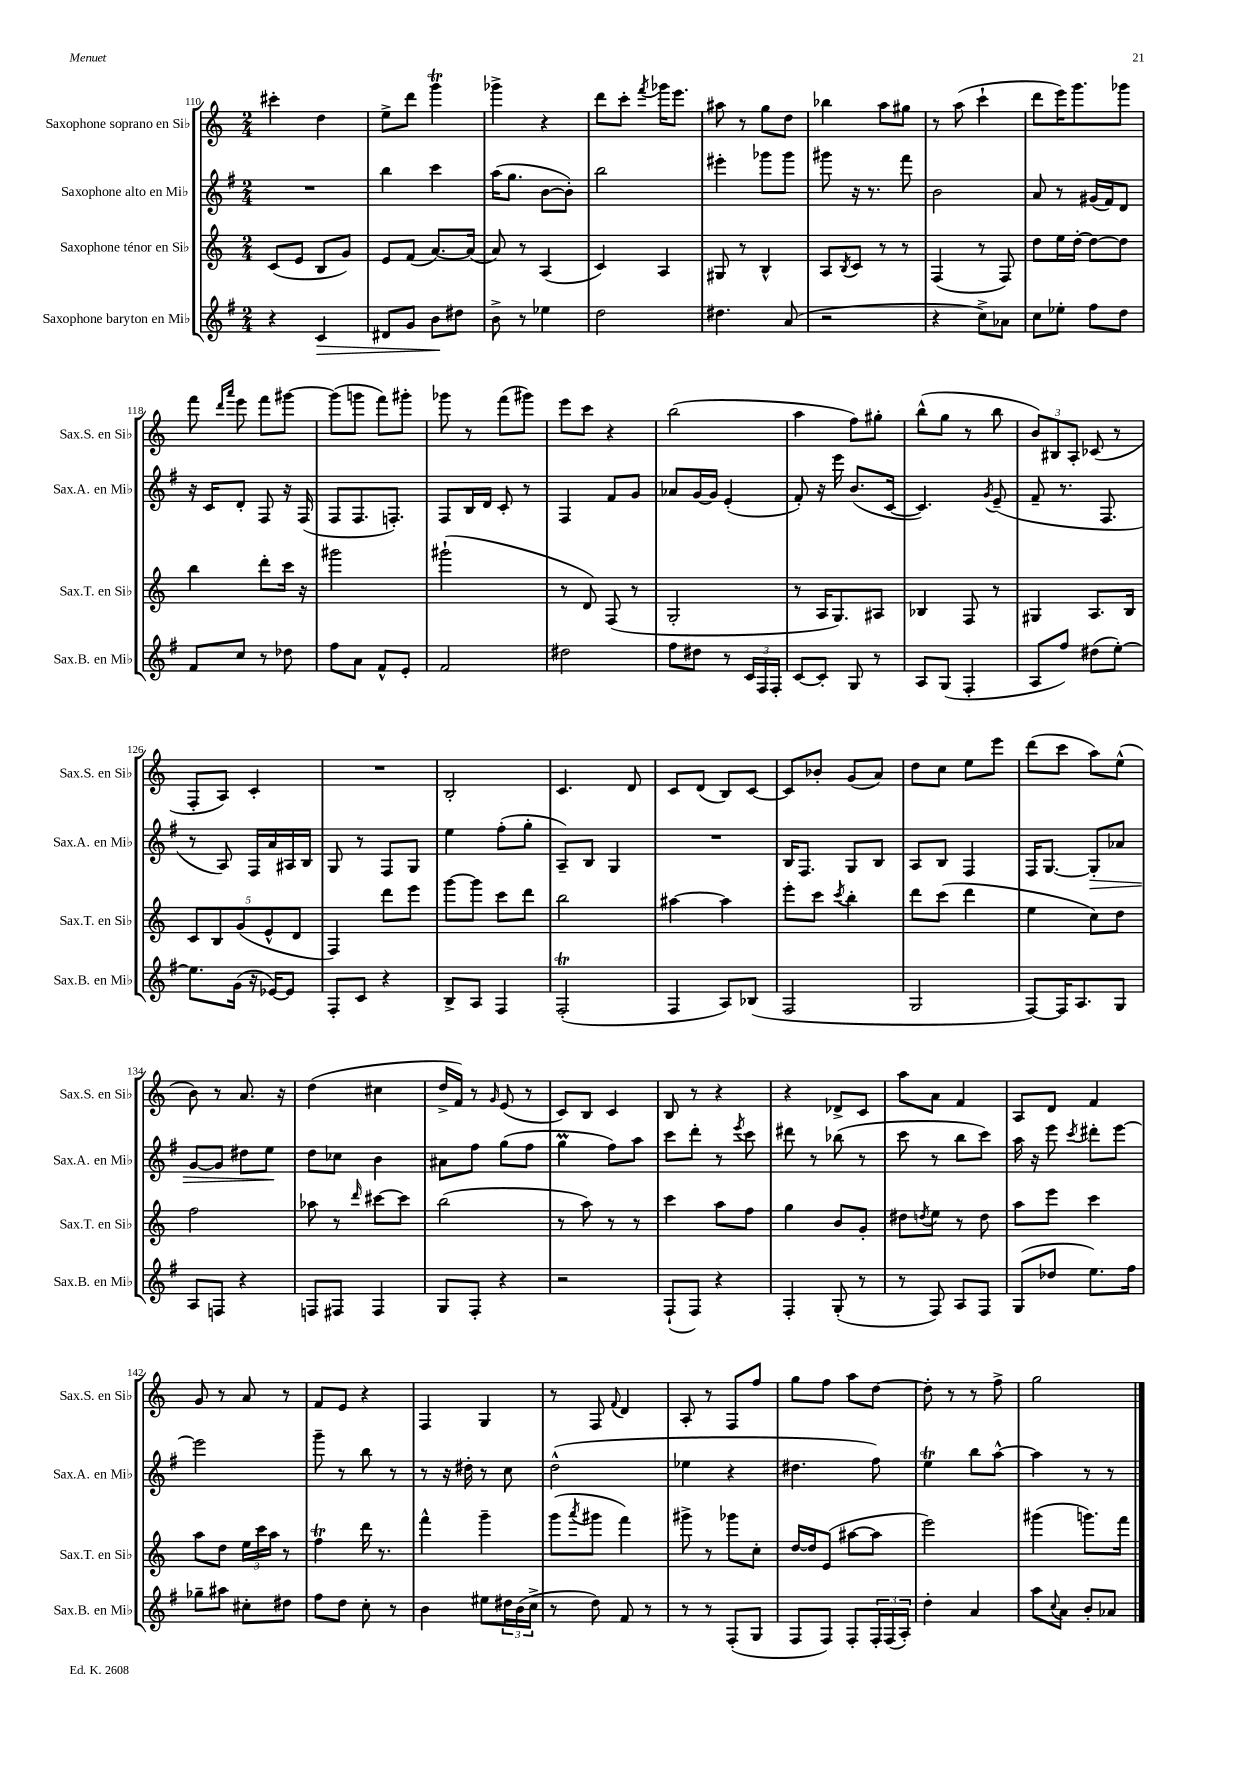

**kern	**dynam	**kern	**kern	**dynam	**kern
*part4	*part4	*part3	*part2	*part2	*part1
*staff4	*staff4	*staff3	*staff2	*staff2	*staff1
*I"Saxophone baryton en Mi♭	*	*I"Saxophone ténor en Si♭	*I"Saxophone alto en Mi♭	*	*I"Saxophone soprano en Si♭
*I'Sax.B. en Mi♭	*	*I'Sax.T. en Si♭	*I'Sax.A. en Mi♭	*	*I'Sax.S. en Si♭
*clefG2	*	*clefG2	*clefG2	*	*clefG2
*k[f#]	*	*k[]	*k[f#]	*	*k[]
*M2/4	*	*M2/4	*M2/4	*	*M2/4
=110	=110	=110	=110	=110	=110
4r	.	(8c/L	2r	.	4ccc#X'\
.	.	8e/J	.	.	.
!	!LO:HP:b	!	!	!	!
4c/	>	8B/L	.	.	4dd\
.	.	8g/J)	.	.	.
=111	=111	=111	=111	=111	=111
8d#X/L	.	8e/L	4bb\	.	8ee^\L
8g/J	.	(8f/J	.	.	8ddd\J
8b\L	.	[8.a/L)	4ccc\	.	4gggT\
8dd#X\J	]	.	.	.	.
.	.	(16a/Jk]	.	.	.
=112	=112	=112	=112	=112	=112
8b^\	.	8a/)	(16aa\KL	.	4ggg-X^\
.	.	.	8.gg\J	.	.
8r	.	8r	.	.	.
4ee-X\	.	(4A/	[8b\L	.	4r
.	.	.	8b'\J])	.	.
=113	=113	=113	=113	=113	=113
2dd\	.	4c/)	2bb\	.	8ddd\L
.	.	.	.	.	8ccc'\J
.	.	.	.	.	8qfff/
.	.	4A/	.	.	16ggg-X\KL
.	.	.	.	.	8.eee\J
=114	=114	=114	=114	=114	=114
4.dd#X\	.	8G#X/	4eee#X'\	.	8aa#X\
.	.	8r	.	.	8r
.	.	4B^^/	8ggg-X\L	.	8gg\L
(8a/	.	.	8ggg-\J	.	8dd\J
=115	=115	=115	=115	=115	=115
2r	.	8A/L	8ggg#X\	.	4bb-X\
.	.	8qB/	.	.	.
.	.	8c/J	16r	.	.
.	.	.	8.r	.	.
.	.	8r	.	.	8aa\L
.	.	8r	8fff#\	.	8gg#X\J
=116	=116	=116	=116	=116	=116
4r	.	(4F/	2b\	.	8r
.	.	.	.	.	(8aa\
8cc^\L)	.	8r	.	.	4ccc`\
8a-X\J	.	8F/)	.	.	.
=117	=117	=117	=117	=117	=117
8cc\L	.	8dd\L	8a/	.	8ddd\L
8ee-X'\J	.	16ee\L	8r	.	16eee\K)
.	.	[16dd'\JJ	.	.	8.ggg\
8ff#\L	.	8dd\L_	(16g#X/LL	.	.
.	.	.	16f#/J)	.	.
8dd\J	.	8dd\J]	8d/J	.	8ggg-X\J
!!LO:LB:g=z
=118	=118	=118	=118	=118	=118
8f#/L	.	4bb\	16r	.	8fff\
.	.	.	16c/KL	.	.
.	.	.	.	.	16qqddd/LL
.	.	.	.	.	16qqaaa/JJ
8cc/J	.	.	8d'/J	.	8eee\
8r	.	8ddd'\L	8F#/	.	8fff\L
8dd-X\	.	16ccc\Jk	16r	.	[8ggg#X\J
.	.	16r	(16F#/	.	.
=119	=119	=119	=119	=119	=119
8ff#\L	.	2ggg#X\	8F#/L	.	(8ggg#\L]
8a\J	.	.	8.F#/	.	8gggn\J
8f#^^/L	.	.	.	.	8fff\L)
.	.	.	8.Fn'/J)	.	.
8e'/J	.	.	.	.	8ggg#X'\J
=120	=120	=120	=120	=120	=120
2f#/	.	(2ggg#X`\	8F#/L	.	8ggg-X\
.	.	.	16B/L	.	8r
.	.	.	16d/JJ	.	.
.	.	.	8c'/	.	(8fff\L
.	.	.	8r	.	8ggg#X\J)
=121	=121	=121	=121	=121	=121
2dd#X\	.	8r	4F#/	.	8eee\L
.	.	8d/)	.	.	8ccc\J
.	.	(8F/	8f#/L	.	4r
.	.	8r	8g/J	.	.
=122	=122	=122	=122	=122	=122
8ff#\L	.	2G'/	8a-X/L	.	(2bb\
8dd#X\J	.	.	[16g/L	.	.
.	.	.	16g/JJ]	.	.
8r	.	.	(4e'/	.	.
24c/LL	.	.	.	.	.
24F#/	.	.	.	.	.
24F#'/JJ	.	.	.	.	.
=123	=123	=123	=123	=123	=123
[8c/L	.	8r	8f#'/)	.	4aa\
8c'/J]	.	16A/KL	16r	.	.
.	.	8.G/)	16eee\	.	.
8G/	.	.	(8.b/L	.	8ff\L)
8r	.	8A#X/J	.	.	8gg#X'\J
.	.	.	[16c/Jk	.	.
=124	=124	=124	=124	=124	=124
8A/L	.	4B-X/	4.c/])	.	(8bb^^\L
(8G/J	.	.	.	.	8gg\J
4F#'/	.	8F/	.	.	8r
.	.	.	8qg/	.	.
.	.	8r	(8e~/	.	8bb\
=125	=125	=125	=125	=125	=125
8A/L	.	4G#X/	8f#~/	.	12b/L)
.	.	.	.	.	12B#X/
8ff#/J)	.	.	8.r	.	.
.	.	.	.	.	12A'/J
(8dd#X\L	.	8.A/L	.	.	(8c-X/
.	.	.	8.F#/	.	.
[8ee'\J)	.	.	.	.	8r
.	.	16B/Jk	.	.	.
!!LO:LB:g=z
=126	=126	=126	=126	=126	=126
8.ee\L]	.	10c/L	8r	.	8F'/L
.	.	10B/	.	.	.
.	.	.	8A/)	.	8A/J)
(16g\Jk	.	.	.	.	.
.	.	(10g/	.	.	.
16r	.	.	16F#/LL	.	4c'/
.	.	10e^^/	.	.	.
[16e-X/KL)	.	.	16a/	.	.
8e-/J]	.	.	16A#X/	.	.
.	.	10d/J	.	.	.
.	.	.	16B/JJ	.	.
=127	=127	=127	=127	=127	=127
8F#'/L	.	4F/)	8G/	.	2r
8c/J	.	.	8r	.	.
4r	.	8ddd\L	8F#/L	.	.
.	.	8eee\J	8G/J	.	.
=128	=128	=128	=128	=128	=128
8B^/L	.	[8ggg\L	4ee\	.	2B'/
8A/J	.	8ggg\J]	.	.	.
4F#/	.	8ccc\L	(8ff#'\L	.	.
.	.	8ddd\J	8gg'\J	.	.
=129	=129	=129	=129	=129	=129
(2F#t'/	.	2bb\	8A~/L)	.	4.c/
.	.	.	8B/J	.	.
.	.	.	4G/	.	.
.	.	.	.	.	8d/
=130	=130	=130	=130	=130	=130
4F#/	.	[4aa#X\	2r	.	8c/L
.	.	.	.	.	(8d/J
8A/L)	.	4aa#\]	.	.	8B/L)
(8B-X/J	.	.	.	.	[8c/J
=131	=131	=131	=131	=131	=131
2F#/	.	8eee'\L	16B/KL	.	8c/L]
.	.	.	8.F#/J	.	.
.	.	8ccc\J	.	.	8b-X'/J
.	.	8qccc/	.	.	.
.	.	4bb'\	8G/L	.	(8g/L
.	.	.	8B/J	.	8a/J)
=132	=132	=132	=132	=132	=132
2G/	.	8ddd\L	8A/L	.	8dd\L
.	.	(8ccc\J	8B/J	.	8cc\J
.	.	4ddd\	4F#/	.	8ee\L
.	.	.	.	.	8eee\J
=133	=133	=133	=133	=133	=133
[8F#/L)	.	4ee\	16F#/KL	.	(8ddd\L
.	.	.	[8.G/J	.	.
16F#/K]	.	.	.	.	8ccc\J
8.A/	.	.	.	.	.
!	!	!	!	!LO:HP:b	!
.	.	8cc\L)	8G'/L]	>	8aa\L)
8G/J	.	8dd\J	8a-X/J	.	(8ee^^\J
!!LO:LB:g=z
=134	=134	=134	=134	=134	=134
8A/L	.	2ff\	[8g/L	.	8b\)
8Fn/J	.	.	8g/J]	.	8r
4r	.	.	8dd#X\L	.	8.a/
.	.	.	8ee\J	.	.
.	.	.	.	.	16r
.	.	.	.	]	.
=135	=135	=135	=135	=135	=135
8Fn/L	.	8aa-X\	8dd\L	.	(4dd\
8F#X/J	.	8r	8cc-X\J	.	.
.	.	16qqddd/	.	.	.
4F#/	.	[8ccc#X\L	4b\	.	4cc#X\
.	.	8ccc#\J]	.	.	.
=136	=136	=136	=136	=136	=136
8G/L	.	(2bb\	8a#X\L	.	16dd^/LL
.	.	.	.	.	16f/JJ)
8F#'/J	.	.	8ff#\J	.	8r
.	.	.	.	.	16qqg/
4r	.	.	(8gg\L	.	(8e/
.	.	.	8ff#\J	.	8r
=137	=137	=137	=137	=137	=137
2r	.	8r	4ggM\	.	8c/L)
.	.	8aa\)	.	.	8B/J
.	.	8r	8ff#\L)	.	4c/
.	.	8r	8aa\J	.	.
=138	=138	=138	=138	=138	=138
(8F#`/L	.	4ccc\	8ccc\L	.	8B/
8F#/J)	.	.	8ddd'\J	.	8r
4r	.	8aa\L	8r	.	4r
.	.	.	8qeee/	.	.
.	.	8ff\J	8ccc\	.	.
=139	=139	=139	=139	=139	=139
4F#'/	.	4gg\	8ddd#X\	.	4r
.	.	.	8r	.	.
(8G'/	.	8b/L	(8bb-X\	.	8d-X^/L
8r	.	8g'/J	8r	.	8c/J
=140	=140	=140	=140	=140	=140
8r	.	8dd#X\L	8ccc\	.	8aa\L
.	.	8qddn/	.	.	.
8F#/)	.	8ee\J	8r	.	8a\J
8A/L	.	8r	8bb\L	.	4f/
8F#/J	.	8dd\	8ccc\J)	.	.
=141	=141	=141	=141	=141	=141
(8G/L	.	8aa\L	16aa\	.	8A/L
.	.	.	16r	.	.
8dd-X/J	.	8eee\J	8eee\	.	8d/J
.	.	.	8qccc/	.	.
8.ee\L)	.	4ccc\	8ddd#X'\L	.	4f/
.	.	.	[8eee\J	.	.
16ff#\Jk	.	.	.	.	.
!!LO:LB:g=z
=142	=142	=142	=142	=142	=142
8gg-X~\L	.	8aa\L	2eee\]	.	8g/
8aa#X\J	.	8dd\J	.	.	8r
8cc#X'\L	.	24ee\LL	.	.	8a/
.	.	24ccc\	.	.	.
.	.	24aa\JJ	.	.	.
8dd#X\J	.	8r	.	.	8r
=143	=143	=143	=143	=143	=143
8ff#\L	.	4ffT\	8ggg~\	.	8f/L
8dd\J	.	.	8r	.	8e/J
8cc'\	.	16ddd\	8bb\	.	4r
.	.	8.r	.	.	.
8r	.	.	8r	.	.
=144	=144	=144	=144	=144	=144
4b\	.	4fff^^\	8r	.	4F/
.	.	.	16r	.	.
.	.	.	16dd#X'\	.	.
8ee#X\L	.	4ggg~\	8r	.	4G/
24dd#X\L	.	.	8cc\	.	.
(24b\	.	.	.	.	.
24cc^\JJ	.	.	.	.	.
=145	=145	=145	=145	=145	=145
8r	.	(8ggg\L	(2dd^^\	.	8r
.	.	8qaaa/	.	.	.
8dd\)	.	8ggg#X\J	.	.	8F/
.	.	.	.	.	8qqf/
8f#/	.	4fff\)	.	.	4d/
8r	.	.	.	.	.
=146	=146	=146	=146	=146	=146
8r	.	8ggg#X^\	4ee-X\	.	8A'/
8r	.	8r	.	.	8r
(8F#'/L	.	8ggg-X\L	4r	.	8F/L
8G/J	.	8cc'\J	.	.	8ff/J
=147	=147	=147	=147	=147	=147
8F#/L	.	[16dd/LL	4.dd#X\	.	8gg\L
.	.	16dd/J]	.	.	.
8F#/J)	.	(8e/J	.	.	8ff\J
8F#'/L	.	[8aa#X\L	.	.	8aa\L
24F#'/L	.	8aa#\J]	8ff#\)	.	[8dd\J
(24F#/	.	.	.	.	.
24A'/JJ)	.	.	.	.	.
=148	=148	=148	=148	=148	=148
4dd'\	.	2eee\)	4eeT\	.	8dd'\]
.	.	.	.	.	8r
4a/	.	.	8bb\L	.	8r
.	.	.	[8aa^^\J	.	8ff^\
=149	=149	=149	=149	=149	=149
8aa\L	.	(4ggg#X\	4aa\]	.	2gg\
8qqcc/	.	.	.	.	.
8a\J	.	.	.	.	.
8b'/L	.	8.gggn\L)	8r	.	.
8a-X/J	.	.	8r	.	.
.	.	16fff\Jk	.	.	.
==	==	==	==	==	==
*-	*-	*-	*-	*-	*-
